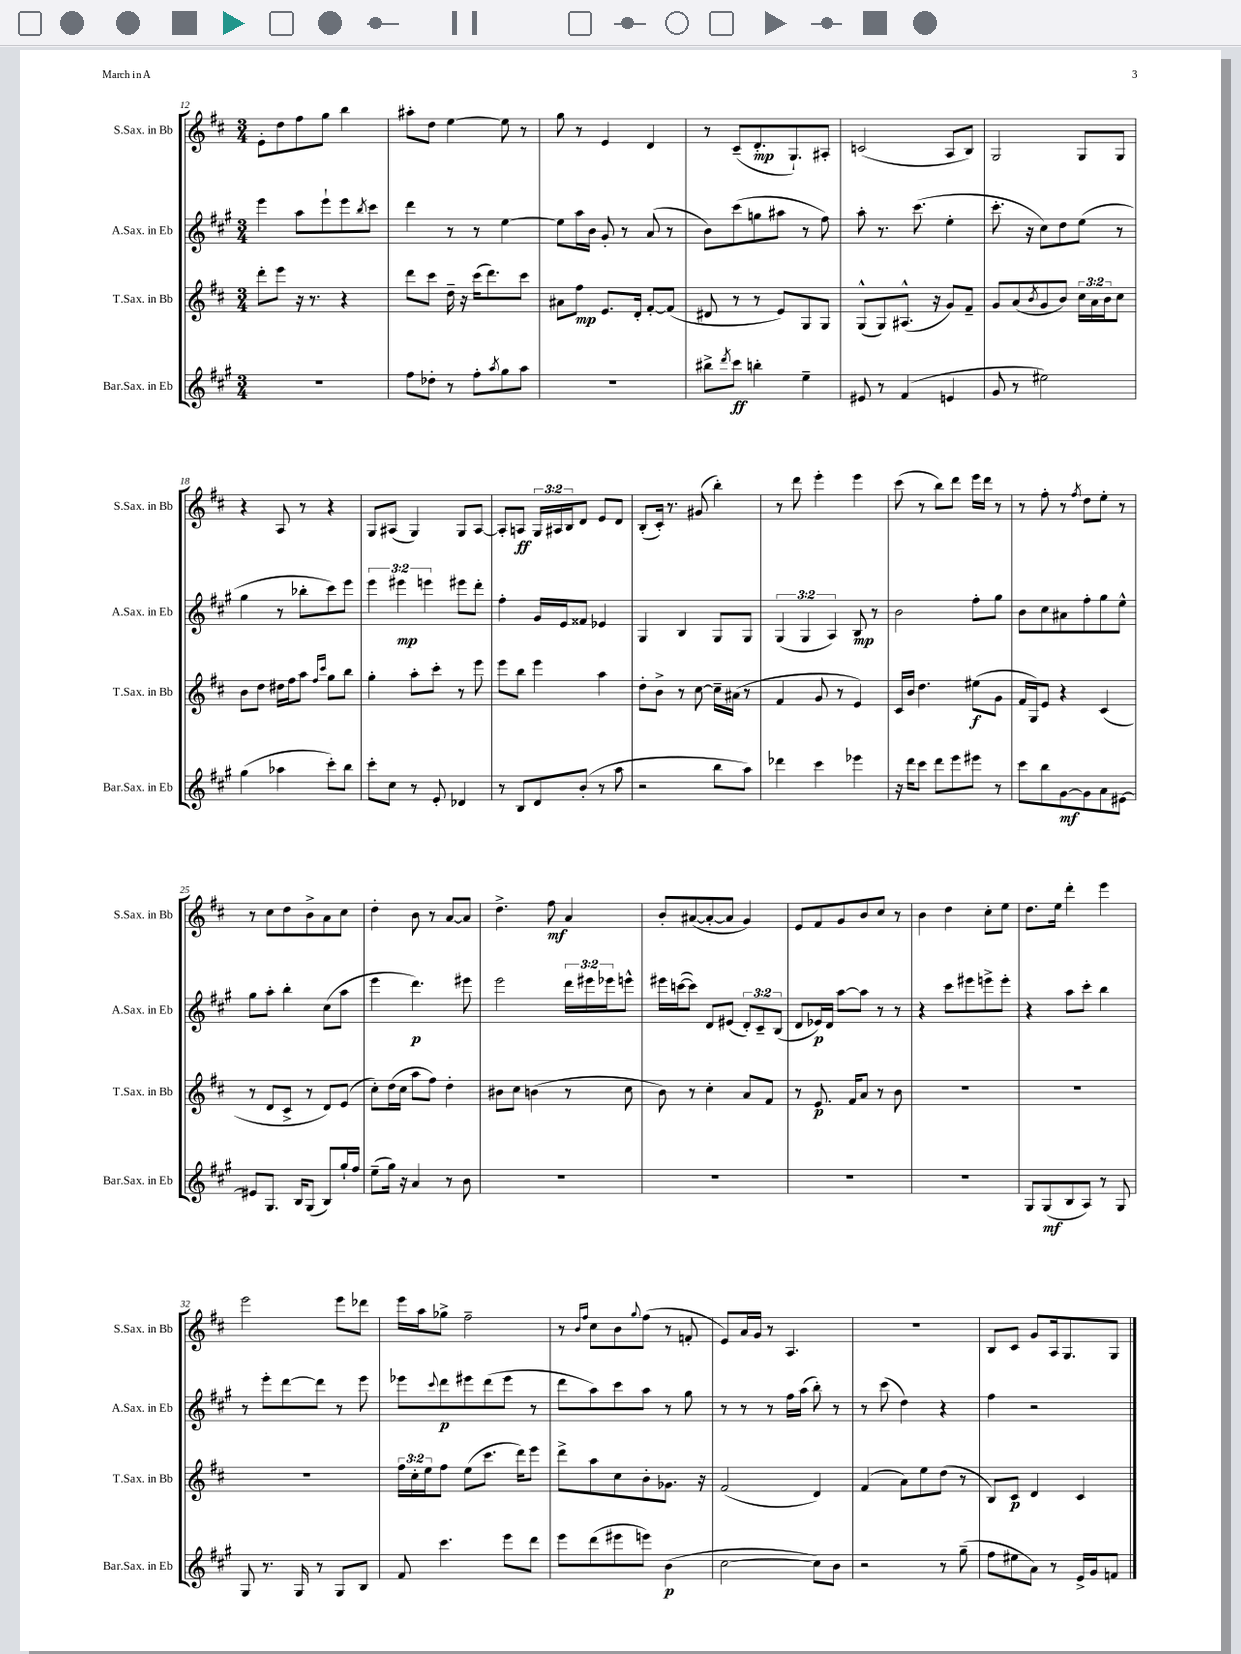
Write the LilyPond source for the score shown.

<<
\new StaffGroup <<
\new Staff = "s0" \with { instrumentName = "S.Sax. in Bb" shortInstrumentName = "S.Sax. in Bb" } {
    \clef treble \key d \major \numericTimeSignature \time 3/4 \override Staff.TupletNumber.text = #tuplet-number::calc-fraction-text
    e'8-. d''8 fis''8 g''8 b''4 |
    ais''8-. d''8 e''4~ e''8 r8 |
    g''8 r8 e'4 d'4 |
    r8 cis'8--( d'8.-.\mp g8.-!) ais8-. |
    c'2( a8 b8) |
    g2 g8 g8 |
    r4 a8 r8 r4 |
    g8 ais8( g4) g8 ais8~ |
    ais8-. a8\ff \tuplet 3/2 { g16 ais16 b16 } d'8 e'8 d'8 |
    b8-.( cis'16-.) r8. gis'8( b''4-.) |
    r8 d'''8 e'''4-. e'''4 |
    cis'''8( r8 b''8) d'''8 e'''16 d'''16 r8 |
    r8 fis''8-. r8 \acciaccatura { fis''8 } d''8 e''8-. r8 |
    r8 cis''8 d''8 b'8-> a'8 cis''8 |
    d''4-. b'8 r8 a'8~ a'8 |
    d''4.-> fis''8\mf a'4 |
    b'8-. ais'8~( ais'8~-. ais'8 g'4) |
    e'8 fis'8 g'8 b'8 cis''8 r8 |
    b'4 d''4 cis''8-. e''8 |
    d''8. e''16 d'''4-. e'''4 |
    e'''2 e'''8 des'''8 |
    e'''16 a''16 ges''8-> fis''2-- |
    r8 \grace { b'16 fis''16 } cis''8 b'8 \appoggiatura { g''8 } fis''8( r8 f'8-. |
    e'8) a'16 g'16 r8 a4. |
    R2. |
    b8 cis'8 g'8 a16 g8. g8 \bar "|." |
}
\new Staff = "s1" \with { instrumentName = "A.Sax. in Eb" shortInstrumentName = "A.Sax. in Eb" } {
    \clef treble \key a \major \numericTimeSignature \time 3/4 \override Staff.TupletNumber.text = #tuplet-number::calc-fraction-text
    e'''4 a''8 e'''8-! e'''8 \acciaccatura { b''8 } cis'''8 |
    d'''4 r8 r8 e''4~ |
    e''8 a''16 b'16 gis'8-. r8 a'8( r8 |
    b'8) cis'''8( g''8 ais''8 r8 fis''8) |
    a''8-. r8. cis'''8.( e''4-. |
    cis'''8.-. r16 cis''8) d''8 e''8( r8 |
    gis''4 r8 bes''8-. cis'''8) e'''8 |
    \tuplet 3/2 { e'''4 eis'''4\mp e'''4 } eis'''8 d'''8-. |
    fis''4-. gis'16 e'16 fisis'8 ees'4 |
    gis4 b4 gis8 gis8 |
    \tuplet 3/2 { gis4( gis4 a4) } b8\mp r8 |
    b'2 fis''8-. gis''8 |
    b'8 cis''8 ais'8 fis''8-. gis''8 e''8-^ |
    gis''8 a''8-. b''4-. cis''8( a''8 |
    e'''4 d'''4.\p) eis'''8 |
    e'''2 \tuplet 3/2 { d'''16 eis'''16 ees'''16 } e'''8-^ |
    eis'''16 c'''16~( c'''8) d'8 eis'8( \tuplet 3/2 { d'8-.) cis'8-- b8( } |
    d'8 ees'16\p) d'16 a''8~ a''8 r8 r8 |
    r4 cis'''8 eis'''8 e'''8-> e'''8-. |
    r4 a''8 cis'''8-. b''4 |
    r8 e'''8-. d'''8~ d'''8 r8 e'''8 |
    ees'''8 \appoggiatura { cis'''8 } d'''8\p eis'''8 d'''8( eis'''8 r8 |
    d'''8 a''8) cis'''8 a''8 r8 gis''8 |
    r8 r8 r8 fis''16 a''16( b''8-.) r8 |
    r8 cis'''8( d''4) r4 |
    fis''4 r2 \bar "|." |
}
\new Staff = "s2" \with { instrumentName = "T.Sax. in Bb" shortInstrumentName = "T.Sax. in Bb" } {
    \clef treble \key d \major \numericTimeSignature \time 3/4 \override Staff.TupletNumber.text = #tuplet-number::calc-fraction-text
    d'''8-. e'''8 r16 r8. r4 |
    d'''8 cis'''8 d''16-- r16 cis'''16( d'''8.) cis'''8 |
    ais'8 fis''8\mp e'8. d'16-. fis'8~-. fis'8( |
    dis'8 r8 r8 e'8) g8 g8 |
    g8-^( g8) ais8.-^( r16 g'8) fis'8-- |
    g'8 a'8( \acciaccatura { b'8 } g'8 b'8) \tuplet 3/2 { cis''16 a'16 b'16 } cis''8 |
    b'8 d''8 dis''16 fis''16 a''8 \grace { fis''16 cis'''16 } g''8 b''8 |
    g''4-. a''8-. cis'''8-. r8 e'''8 |
    e'''8 b''8 e'''4 a''4 |
    d''8-. b'8-> r8 cis''8~ cis''16-- ais'16( r8 |
    fis'4 g'8 r8 e'4) |
    cis'16 b'16 d''4. eis''8\f( g'8 |
    fis'16 g16) e'8 r4 cis'4( |
    r8 d'8 cis'8-> r8 d'8) e'8( |
    cis''8-.) d''16( cis''16 a''8 fis''8) d''4-. |
    bis'8 cis''8 b'4( r8 cis''8 |
    b'8) r8 cis''4-. a'8 fis'8 |
    r8 e'8.\p fis'16 a'8 r8 b'8 |
    R2. |
    R2. |
    R2. |
    \tuplet 3/2 { fis''16 cis''16-. e''16 } fis''8 e''8( cis'''8. d'''16) e'''8 |
    d'''8-> a''8 cis''8 b'8-. ges'8. r16 |
    fis'2( d'4) |
    fis'4( a'8) e''8 d''8( r8 |
    b8) cis'8\p d'4 cis'4 \bar "|." |
}
\new Staff = "s3" \with { instrumentName = "Bar.Sax. in Eb" shortInstrumentName = "Bar.Sax. in Eb" } {
    \clef treble \key a \major \numericTimeSignature \time 3/4
    R2. |
    fis''8 des''8-. r8 fis''8-. \acciaccatura { a''8 } gis''8 a''8 |
    R2. |
    bis''8-> \acciaccatura { d'''8 } cis'''8\ff b''4-. e''4-- |
    eis'8 r8 fis'4( e'4 |
    gis'8 r8 eis''2) |
    gis''4( aes''4 cis'''8-.) b''8 |
    cis'''8-. cis''8 r8 e'8-. des'4 |
    r8 b8 d'8 b'8-.( r8 a''8 |
    r2 b''8 a''8) |
    des'''4 cis'''4 ees'''4 |
    r16 d'''16 cis'''8 d'''8 e'''8 eis'''8 r8 |
    cis'''8 b''8 gis'8~\mf gis'8 a'8 eis'8~ |
    eis'8 gis8. b16 gis8( b8) gis''16-! fis''16 |
    e''8--( gis''16) r16 a'4 r8 b'8 |
    R2. |
    R2. |
    R2. |
    R2. |
    gis8 gis8\mf( b8 a8) r8 gis8 |
    gis8 r8. gis16 r8 gis8 b8 |
    fis'8 cis'''4. e'''8 d'''8 |
    e'''8 d'''8( eis'''8 e'''8) b'4\p( |
    cis''2~ cis''8) b'8 |
    r2 r8 gis''8--( |
    fis''8 eis''8 a'8) r8 e'16-> gis'16 f'8 \bar "|." |
}
>>
>>
\layout { \context { \Score currentBarNumber = #12 } }
